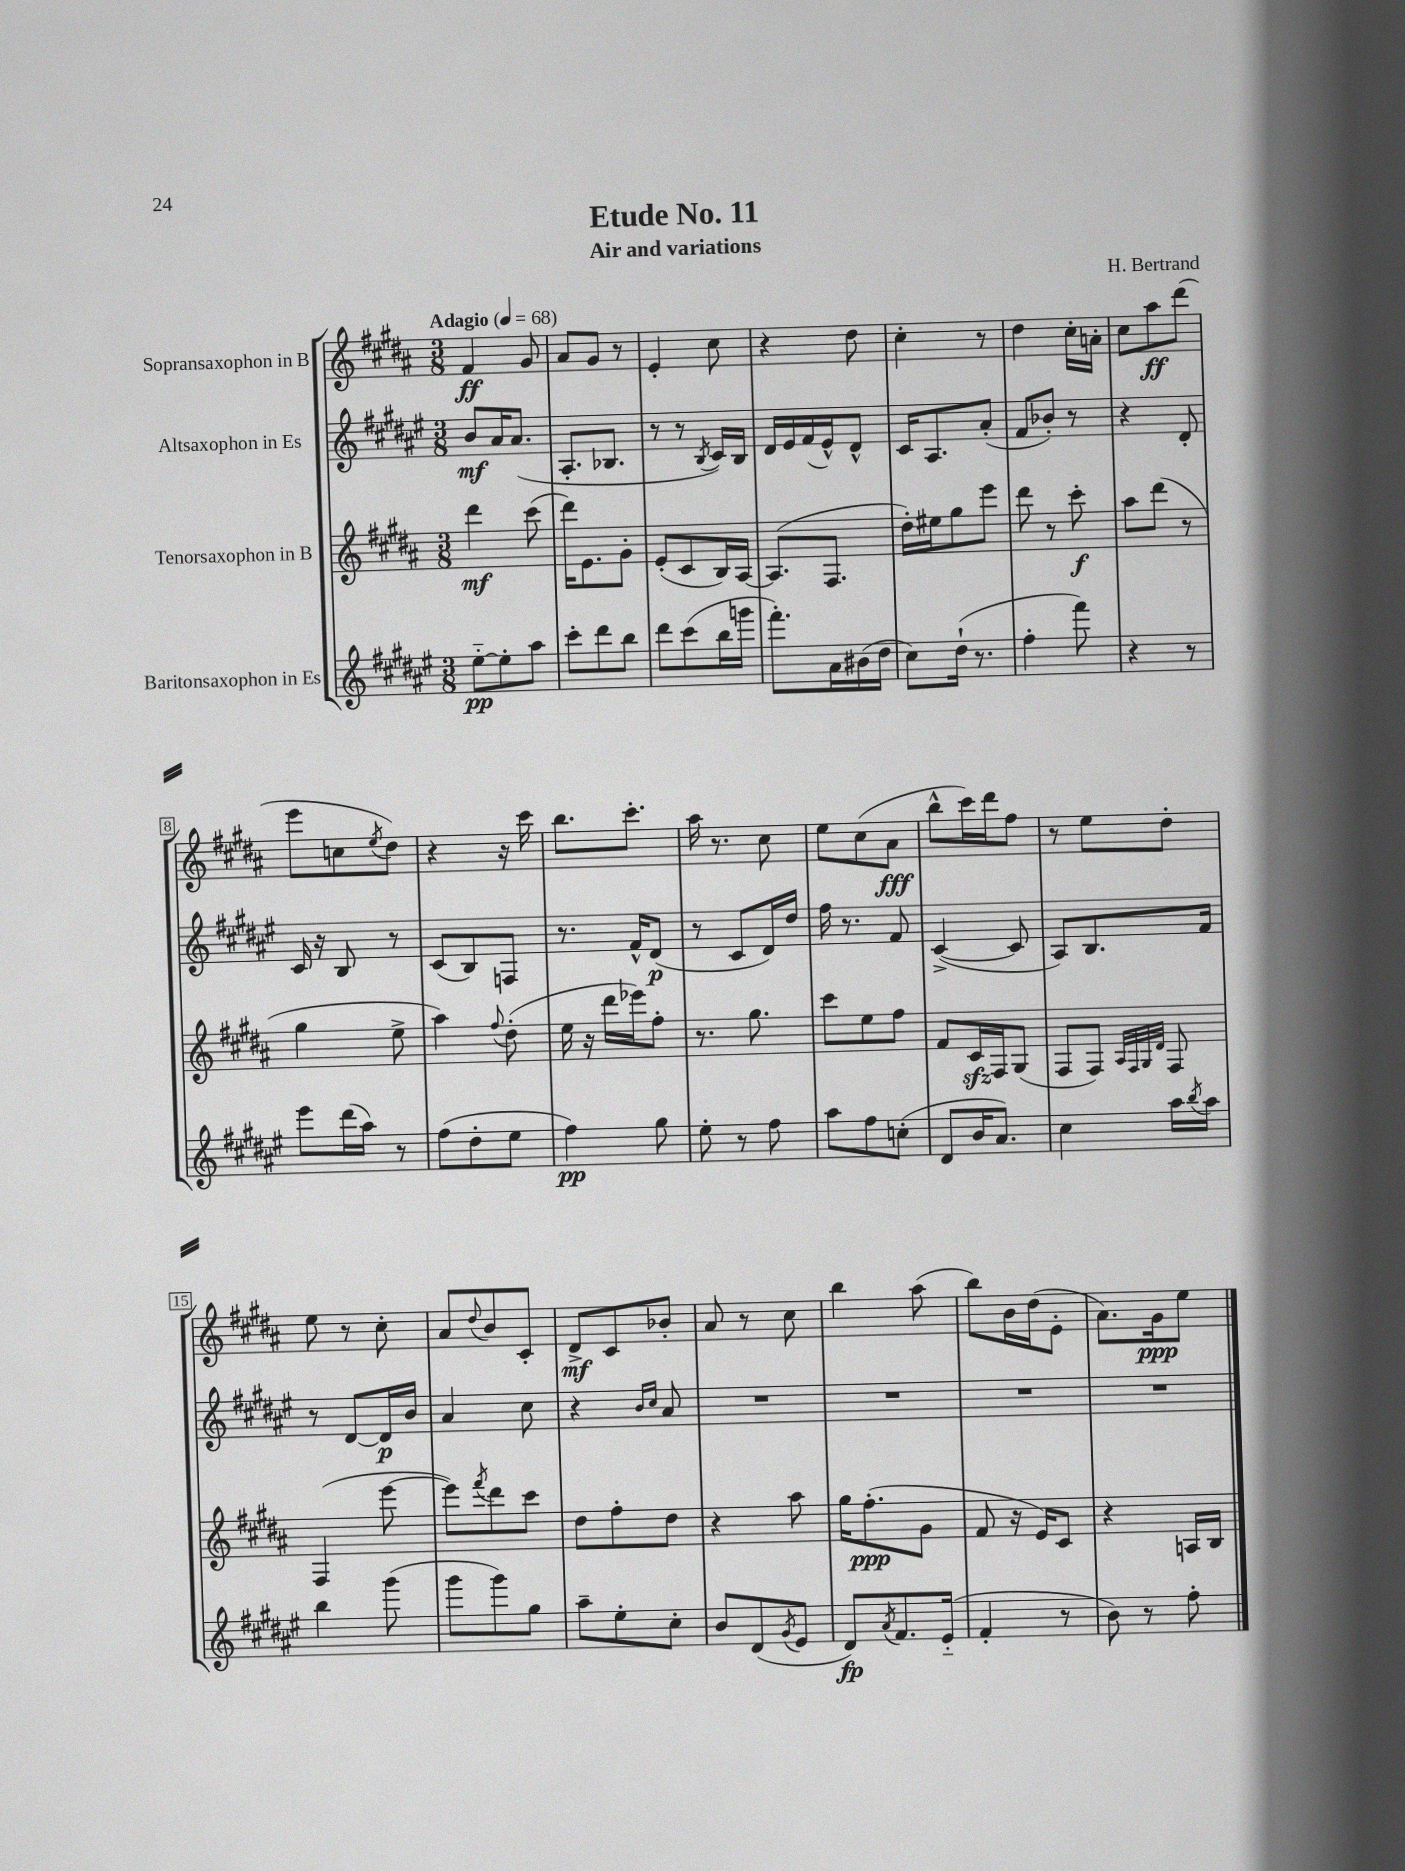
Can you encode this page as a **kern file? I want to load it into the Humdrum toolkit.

**kern	**dynam	**kern	**dynam	**kern	**dynam	**kern	**dynam
*part4	*part4	*part3	*part3	*part2	*part2	*part1	*part1
*staff4	*staff4	*staff3	*staff3	*staff2	*staff2	*staff1	*staff1
*I"Baritonsaxophon in Es	*	*I"Tenorsaxophon in B	*	*I"Altsaxophon in Es	*	*I"Sopransaxophon in B	*
*clefG2	*	*clefG2	*	*clefG2	*	*clefG2	*
*k[f#c#g#d#a#e#]	*	*k[f#c#g#d#a#]	*	*k[f#c#g#d#a#e#]	*	*k[f#c#g#d#a#]	*
*M3/8	*	*M3/8	*	*M3/8	*	*M3/8	*
*MM68	*	*MM68	*	*MM68	*	*MM68	*
=1	=1	=1	=1	=1	=1	=1	=1
!	!	!	!	!	!	!LO:TX:a:B:t=Adagio	!
[8ee#\L	pp	4ddd#\	mf	8b/L	mf	4f#/	ff
8ee#'\]	.	.	.	16a#/K	.	.	.
.	.	.	.	(8.a#/J	.	.	.
8aa#\J	.	(8ccc#\	.	.	.	8g#/	.
=2	=2	=2	=2	=2	=2	=2	=2
8ccc#'\L	.	16ddd#\KL)	.	8.A#'/L	.	8a#/L	.
.	.	8.e\	.	.	.	.	.
8ddd#\	.	.	.	.	.	8g#/J	.
.	.	.	.	8.B-X/J	.	.	.
8bb\J	.	8g#'\J	.	.	.	8r	.
=3	=3	=3	=3	=3	=3	=3	=3
8ddd#\L	.	(8e'/L	.	8r	.	4e'/	.
(8ccc#\	.	8c#/	.	8r	.	.	.
.	.	.	.	8qB/	.	.	.
16bb\L	.	16B/L)	.	16c#/LL)	.	8cc#\	.
16gggn\JJ	.	[16A#/JJ	.	16B/JJ	.	.	.
=4	=4	=4	=4	=4	=4	=4	=4
8.fff#'\L)	.	(8.A#/L]	.	16d#/LL	.	4r	.
.	.	.	.	16e#/	.	.	.
.	.	.	.	(16f#/	.	.	.
16a#\L	.	8.F#/J	.	16e#^^/J)	.	.	.
(16b#X\	.	.	.	8d#^^/J	.	8dd#\	.
16dd#\JJ	.	.	.	.	.	.	.
=5	=5	=5	=5	=5	=5	=5	=5
8cc#\L)	.	16dd#'\LL)	.	16c#/KL	.	4cc#'\	.
.	.	16ee#X\J	.	8.A#/	.	.	.
(16dd#`\Jk	.	8gg#\	.	.	.	.	.
8.r	.	.	.	.	.	.	.
.	.	8eee\J	.	(8a#'/J	.	8r	.
=6	=6	=6	=6	=6	=6	=6	=6
4ff#'\	.	8ddd#\	.	8f#/L	.	4dd#\	.
.	.	8r	.	8b-X'/J)	.	.	.
8fff#\)	.	8ccc#'\	f	8r	.	16cc#'\LL	.
.	.	.	.	.	.	16an'\JJ	.
=7	=7	=7	=7	=7	=7	=7	=7
4r	.	8aa#\L	.	4r	.	8cc#\L	.
.	.	(8ddd#\J	.	.	.	8aa#\	ff
8r	.	8r	.	8d#'/	.	(8ddd#\J	.
!!LO:LB:g=z
=8	=8	=8	=8	=8	=8	=8	=8
8eee#\L	.	4gg#\	.	16c#/	.	8eee\L	.
.	.	.	.	16r	.	.	.
(16ddd#\L	.	.	.	8B/	.	8ccn\	.
16aa#\JJ)	.	.	.	.	.	.	.
.	.	.	.	.	.	8qee/	.
8r	.	8ee^\	.	8r	.	8dd#\J)	.
=9	=9	=9	=9	=9	=9	=9	=9
(8ff#\L	.	4aa#\)	.	(8c#/L	.	4r	.
8dd#'\	.	.	.	8B/)	.	.	.
.	.	8qqff#/	.	.	.	.	.
8ee#\J	.	(8dd#'\	.	8Fn/J	.	16r	.
.	.	.	.	.	.	16ccc#\	.
=10	=10	=10	=10	=10	=10	=10	=10
4ff#\)	pp	16ee\	.	8.r	.	8.bb\L	.
.	.	16r	.	.	.	.	.
.	.	16ddd#\LL	.	.	.	.	.
.	.	16eee-X\J)	.	16f#^^/KL	.	8.ccc#'\J	.
8gg#\	.	8ff#'\J	.	(8d#/J	p	.	.
=11	=11	=11	=11	=11	=11	=11	=11
8ee#'\	.	8.r	.	8r	.	16aa#\	.
.	.	.	.	.	.	8.r	.
8r	.	.	.	8c#/L	.	.	.
.	.	8.gg#\	.	.	.	.	.
8ff#\	.	.	.	16d#/L)	.	8cc#\	.
.	.	.	.	16dd#/JJ	.	.	.
=12	=12	=12	=12	=12	=12	=12	=12
8aa#\L	.	8ccc#\L	.	16ff#\	.	8ee\L	.
.	.	.	.	8.r	.	.	.
8ff#\	.	8ee\	.	.	.	(8cc#\	.
(8ccn'\J	.	8ff#\J	.	8f#/	.	8a#\J	fff
=13	=13	=13	=13	=13	=13	=13	=13
8d#/L	.	8f#/L	.	([4c#^/	.	8bb^^\L	.
16b/K	.	16c#zz/L	.	.	.	16ccc#\L)	.
8.a#/J)	.	16F#/J	.	.	.	16ddd#\J	.
.	.	(8G#/J	.	8c#/]	.	8ff#\J	.
=14	=14	=14	=14	=14	=14	=14	=14
4cc#\	.	8F#/L	.	8A#/L)	.	8r	.
.	.	8F#/J)	.	8.B/	.	8ee\L	.
.	.	32qqA#/LLL	.	.	.	.	.
.	.	32qqF#/	.	.	.	.	.
.	.	32qqG#/	.	.	.	.	.
.	.	32qqd#/JJJ	.	.	.	.	.
16aa#\LL	.	8F#/	.	.	.	8dd#'\J	.
8qbb/	.	.	.	.	.	.	.
16aa#\JJ	.	.	.	16f#/Jk	.	.	.
!!LO:LB:g=z
=15	=15	=15	=15	=15	=15	=15	=15
4bb\	.	(4F#/	.	8r	.	8ee\	.
.	.	.	.	[8d#/L	.	8r	.
(8ggg#\	.	[8eee\	.	16d#/L]	p	8cc#'\	.
.	.	.	.	16b/JJ	.	.	.
=16	=16	=16	=16	=16	=16	=16	=16
8ggg#\L	.	8eee\L])	.	4a#/	.	8a#/L	.
.	.	8qfff#/	.	.	.	8qqdd#/	.
8ggg#\)	.	8ddd#\	.	.	.	8b/	.
8gg#\J	.	8ccc#\J	.	8cc#\	.	8c#'/J	.
=17	=17	=17	=17	=17	=17	=17	=17
8aa#~\L	.	8dd#\L	.	4r	.	8d#^/L	mf
8ee#'\	.	8ff#'\	.	.	.	8c#/	.
.	.	.	.	16qqb/LL	.	.	.
.	.	.	.	16qqcc#/JJ	.	.	.
8cc#'\J	.	8dd#\J	.	8a#/	.	8b-X'/J	.
=18	=18	=18	=18	=18	=18	=18	=18
8b/L	.	4r	.	4.r	.	8a#/	.
(8d#/	.	.	.	.	.	8r	.
8qg#/	.	.	.	.	.	.	.
8e#/J	.	8aa#\	.	.	.	8cc#\	.
=19	=19	=19	=19	=19	=19	=19	=19
8d#/L)	fp	16gg#\KL	.	4.r	.	4bb\	.
.	.	(8.ff#'\	ppp	.	.	.	.
8qa#/	.	.	.	.	.	.	.
8.f#/	.	.	.	.	.	.	.
.	.	8g#\J	.	.	.	(8aa#\	.
(16e#/Jk	.	.	.	.	.	.	.
=20	=20	=20	=20	=20	=20	=20	=20
4f#'/	.	8f#/	.	4.r	.	8bb\L)	.
.	.	16r	.	.	.	16b\L	.
.	.	16e/KL)	.	.	.	(16dd#\J	.
8r	.	8c#/J	.	.	.	8e'\J	.
=21	=21	=21	=21	=21	=21	=21	=21
8b\)	.	4r	.	4.r	.	8.a#\L)	.
8r	.	.	.	.	.	.	.
.	.	.	.	.	.	16g#\k	ppp
8ff#'\	.	16An/LL	.	.	.	8ee\J	.
.	.	16B/JJ	.	.	.	.	.
==	==	==	==	==	==	==	==
*-	*-	*-	*-	*-	*-	*-	*-
